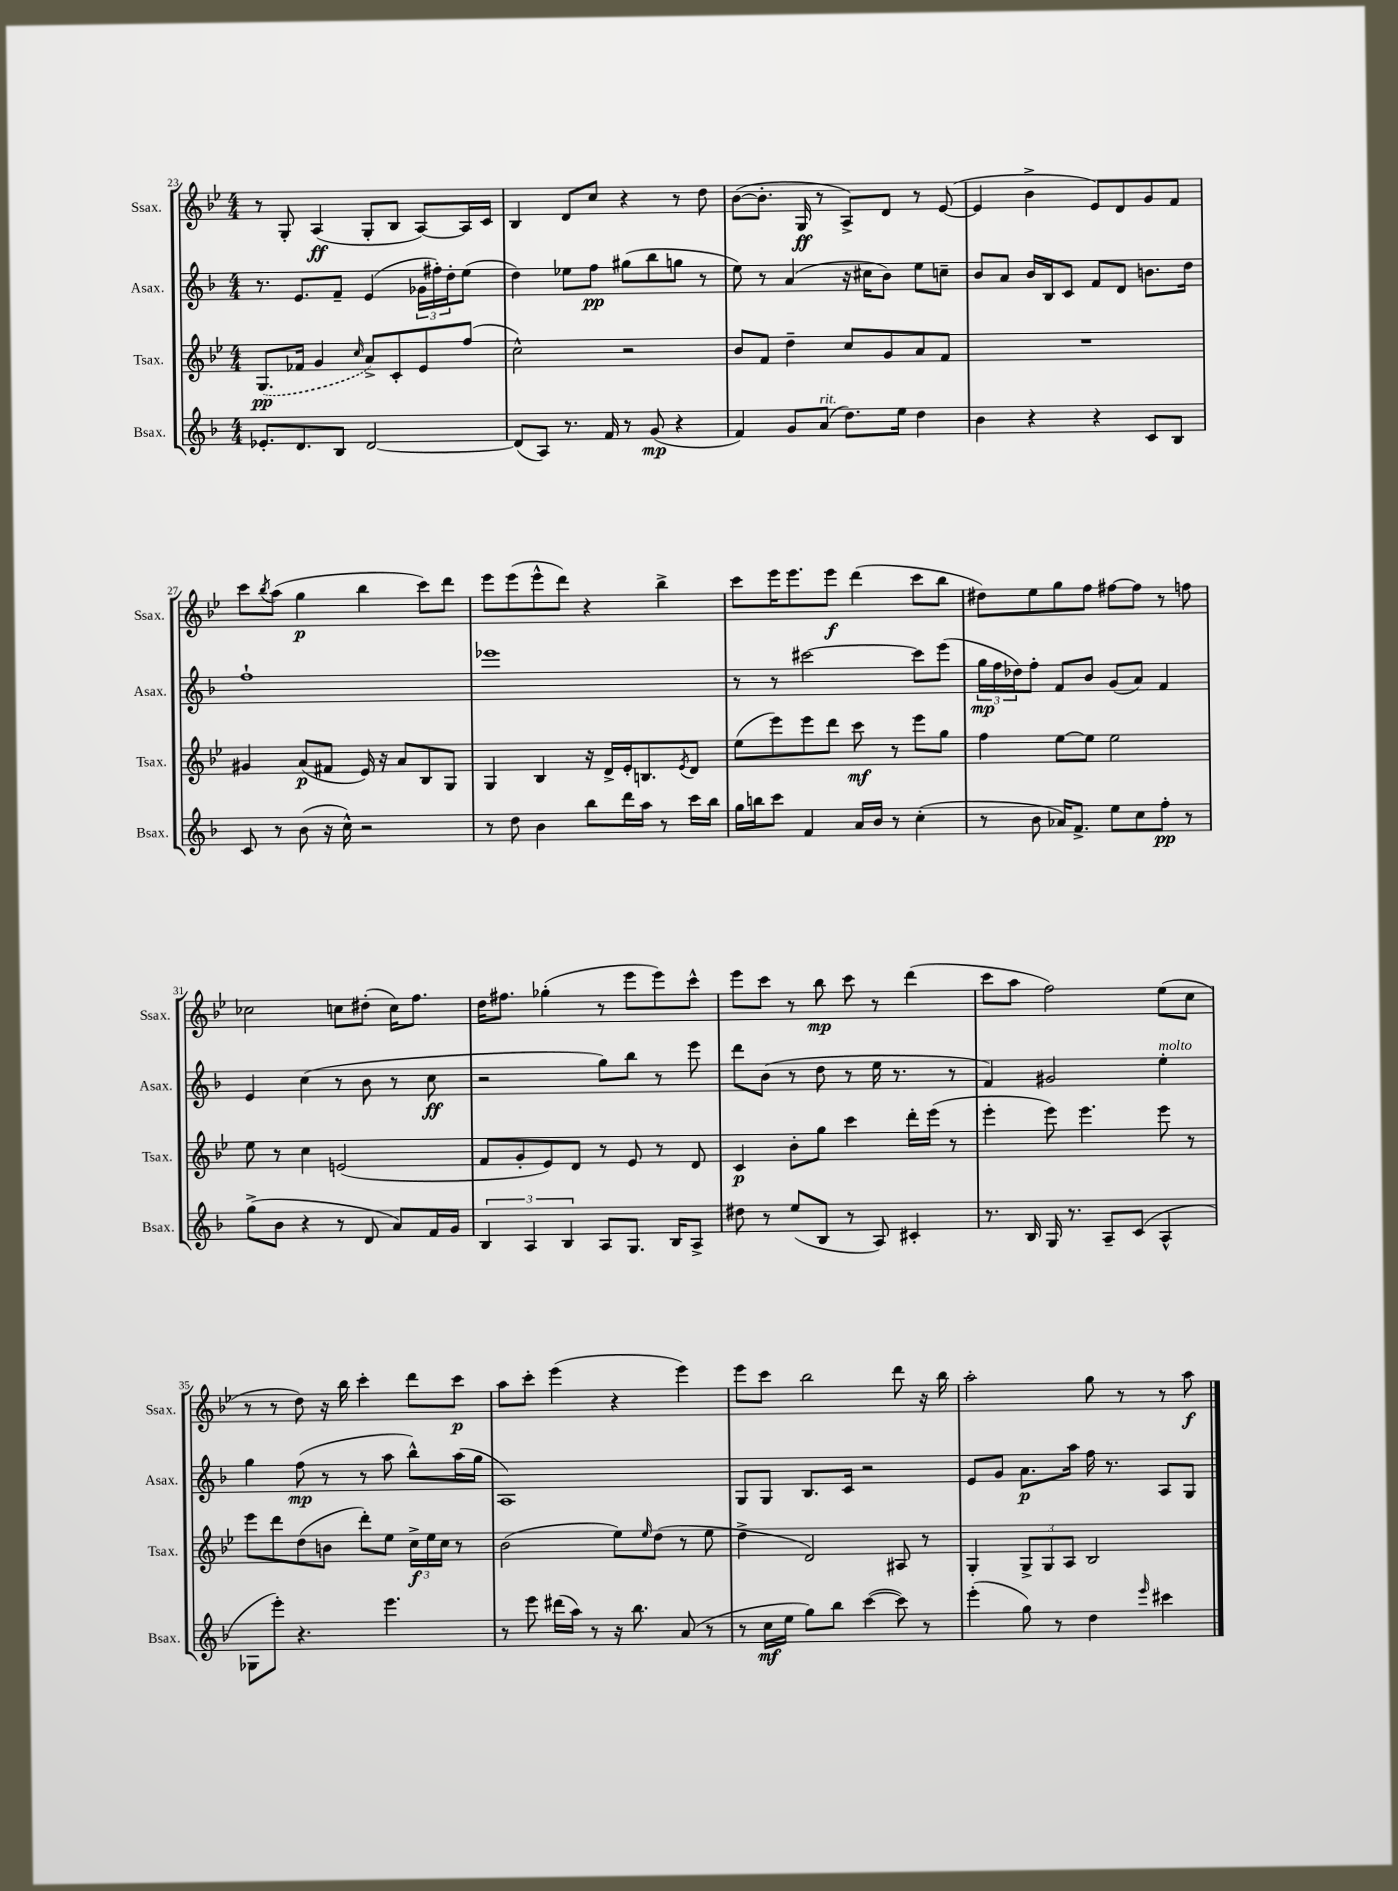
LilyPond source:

<<
\new StaffGroup <<
\new Staff = "s0" \with { instrumentName = "Ssax." shortInstrumentName = "Ssax." } {
    \clef treble \key bes \major \numericTimeSignature \time 4/4
    r8 g8-. a4\ff( g8-. bes8 a8~) a16 c'16 |
    bes4 d'8 c''8 r4 r8 d''8 |
    bes'8~( bes'8.-. g16\ff r8 a8->) d'8 r8 ees'8~( |
    ees'4 bes'4-> ees'8) d'8 g'8 f'8 |
    c'''8 \acciaccatura { bes''8 } a''8( g''4\p bes''4 c'''8) d'''8 |
    ees'''8 ees'''8( ees'''8-^ d'''8) r4 bes''4-> |
    c'''8 ees'''16 ees'''8. ees'''8\f d'''4( c'''8 bes''8 |
    dis''8) ees''8 g''8 f''8 fis''8~ fis''8 r8 f''8 |
    ces''2 c''8 dis''8-.( c''16) f''8. |
    d''16 fis''8. ges''4-.( r8 ees'''8 ees'''8) c'''8-^ |
    ees'''8 c'''8 r8 bes''8\mp c'''8 r8 d'''4( |
    c'''8 a''8 f''2) ees''8( c''8 |
    r8 r8 d''8) r16 bes''16 c'''4-. d'''8 c'''8\p |
    a''8 c'''8-. ees'''4( r4 ees'''4) |
    ees'''8 c'''8 bes''2 d'''8 r16 bes''16 |
    a''2-. g''8 r8 r8 a''8\f \bar "|." |
}
\new Staff = "s1" \with { instrumentName = "Asax." shortInstrumentName = "Asax." } {
    \clef treble \key f \major \numericTimeSignature \time 4/4
    r8. e'8. f'8-- e'4( \tuplet 3/2 { ges'16 fis''16-.) d''16-. } e''8( |
    d''4) ees''8 f''8\pp gis''8( bes''8 g''8 r8 |
    e''8) r8 a'4( r16 cis''16 bes'8) e''8 c''8-- |
    bes'8 a'8 bes'16 bes16 c'8 f'8 d'8 b'8. d''16 |
    f''1-! |
    ees'''1 |
    r8 r8 cis'''2~ cis'''8 e'''8( |
    \tuplet 3/2 { g''16\mp f''16 des''16) } f''8-. f'8 bes'8 g'8( a'8) f'4 |
    e'4 c''4( r8 bes'8 r8 c''8\ff |
    r2 g''8) bes''8 r8 e'''8 |
    d'''8 bes'8( r8 d''8 r8 e''16 r8. r8 |
    f'4) gis'2 e''4-.^\markup { \italic "molto" } |
    g''4 f''8\mp( r8 r8 a''8 bes''8-^) a''16( g''16 |
    a1) |
    g8 g8 bes8. c'16 r2 |
    e'8 g'8 a'8.\p a''16 f''16 r8. a8 g8 \bar "|." |
}
\new Staff = "s2" \with { instrumentName = "Tsax." shortInstrumentName = "Tsax." } {
    \clef treble \key bes \major \numericTimeSignature \time 4/4
    \once \slurDashed g8.\pp( fes'16 g'4 \grace { c''16 } a'8->) c'8-. ees'8 f''8( |
    c''2-^) r2 |
    bes'8 f'8 d''4-- c''8 g'8 a'8 f'8 |
    R1 |
    gis'4 a'8\p( fis'8 ees'16) r16 a'8 bes8 g8 |
    g4 bes4 r16 d'16-> ees'16-. b8. \acciaccatura { ees'8 } d'8 |
    ees''8( ees'''8) ees'''8 d'''8 c'''8\mf r8 ees'''8 g''8 |
    f''4 ees''8~ ees''8 ees''2 |
    ees''8 r8 c''4 e'2( |
    f'8 g'8-. ees'8) d'8 r8 ees'8 r8 d'8 |
    c'4\p bes'8-. g''8 c'''4 d'''16-. ees'''16( r8 |
    ees'''4-. ees'''8) ees'''4. ees'''8 r8 |
    ees'''8 d'''8 d''8( b'8 d'''8-.) ees''8 \tuplet 3/2 { c''16->\f ees''16 c''16 } r8 |
    bes'2( ees''8) \grace { ees''16 } d''8( r8 ees''8 |
    d''4-> d'2) ais8 r8 |
    g4-. \tuplet 3/2 { g8-> g8 a8 } bes2 \bar "|." |
}
\new Staff = "s3" \with { instrumentName = "Bsax." shortInstrumentName = "Bsax." } {
    \clef treble \key f \major \numericTimeSignature \time 4/4
    ees'8.-. d'8. bes8 d'2~ |
    d'8( a8) r8. f'16 r8 g'8\mp( r4 |
    f'4) g'8 a'8^\markup { \italic "rit." }( d''8.) e''16 d''4 |
    bes'4 r4 r4 c'8 bes8 |
    c'8 r8 bes'8( r16 c''16-^) r2 |
    r8 d''8 bes'4 bes''8 d'''16 a''16 r8 c'''16 bes''16 |
    g''16 b''16 c'''8 f'4 a'16 bes'16 r8 c''4-.( |
    r8 bes'8 aes'16) f'8.-> e''8 c''8 f''8-.\pp r8 |
    g''8->( bes'8 r4 r8 d'8 a'8) f'16 g'16 |
    \tuplet 3/2 { bes4 a4 bes4 } a8 g8. bes16 a8-> |
    dis''8 r8 e''8( bes8 r8 a8) cis'4-. |
    r8. bes16 g16 r8. a8-- c'8( a4-^ |
    ges8 e'''8-.) r4. e'''4. |
    r8 e'''8 dis'''16( a''16) r8 r16 bes''8. a'8( r8 |
    r8 c''16\mf e''16 g''8) bes''8 c'''4~( c'''8) r8 |
    e'''4-.( g''8) r8 d''4 \grace { e'''16 } cis'''4 \bar "|." |
}
>>
>>
\layout { \context { \Score currentBarNumber = #23 } }
